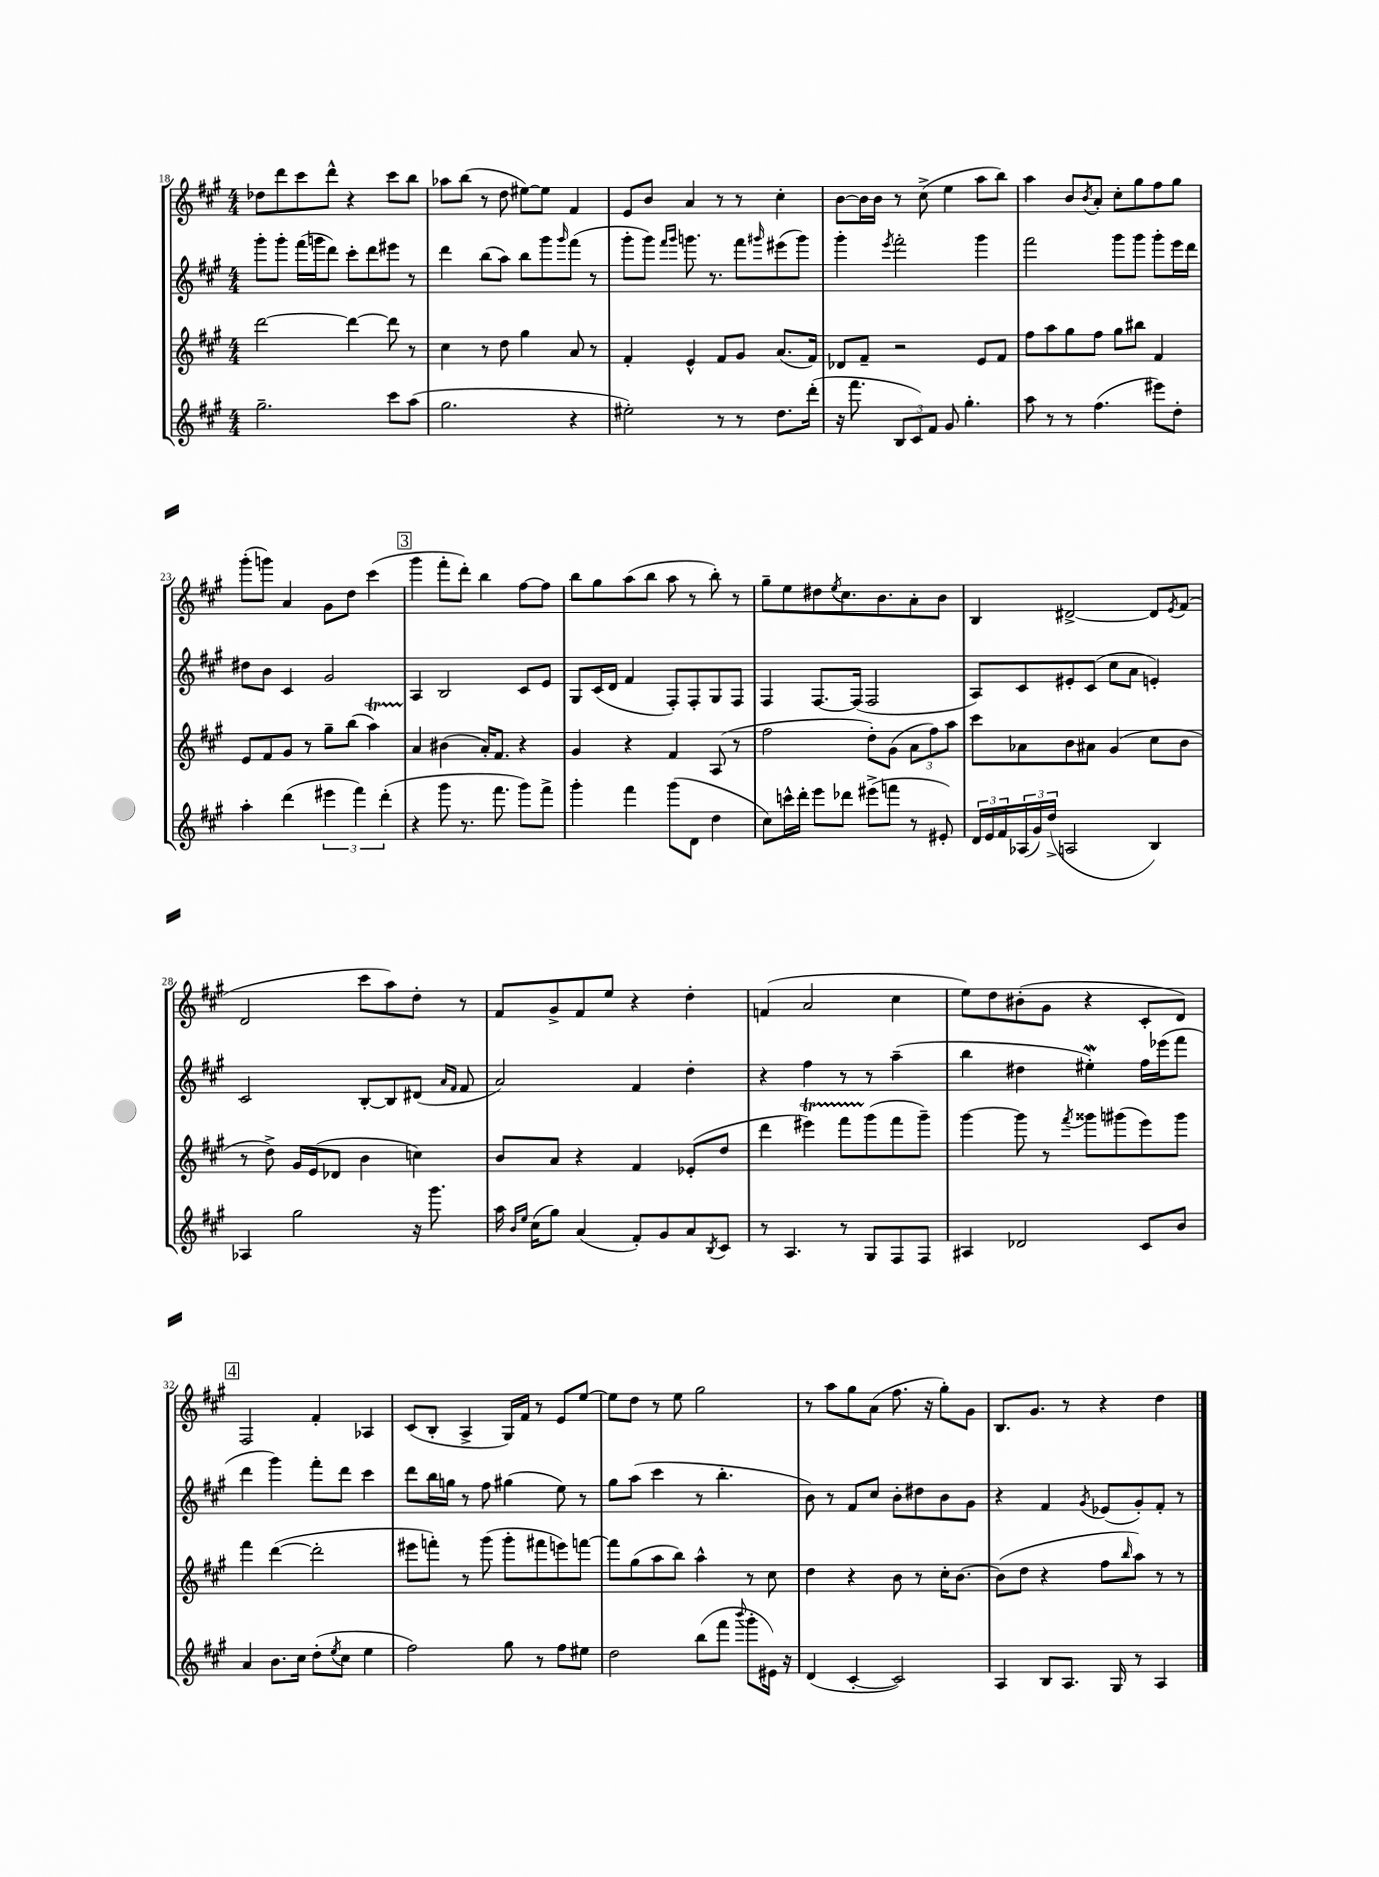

**kern	**kern	**kern	**kern
*part4	*part3	*part2	*part1
*staff4	*staff3	*staff2	*staff1
*clefG2	*clefG2	*clefG2	*clefG2
*k[f#c#g#]	*k[f#c#g#]	*k[f#c#g#]	*k[f#c#g#]
*M4/4	*M4/4	*M4/4	*M4/4
=18	=18	=18	=18
2.gg#~\	[2ddd\	8ggg#'\L	8dd-X\L
.	.	8ggg#'\J	8ddd\
.	.	(16fff#\LL	8ccc#\
.	.	16gggn\J	.
.	.	8ddd\J)	8ddd^^\J
.	4ddd\_	8ccc#'\L	4r
.	.	8ddd\	.
8ccc#\L	8ddd\]	8eee#X\J	8ccc#\L
(8aa\J	8r	8r	8bb\J
=19	=19	=19	=19
2.gg#\	4cc#\	4ddd\	8aa-X\L
.	.	.	(8bb\J
.	8r	(8bb\L	8r
.	8dd\	8aa\J)	8dd\
.	4gg#\	8bb\L	[8ee#X\L)
.	.	8ggg#\	8ee#\J]
.	.	16qqggg#/	.
4r	8a/	(8fff#\J	4f#/
.	8r	8r	.
=20	=20	=20	=20
2ee#X'\)	4f#'/	8ggg#'\L	8e/L
.	.	8ggg#\J)	8b/J
.	.	16qqfff#/LL	.
.	.	16qqggg#/JJ	.
.	4e^^/	8.gggn\	4a/
.	.	8.r	.
8r	8f#/L	.	8r
8r	8g#/J	8fff#\L	8r
.	.	16qqggg#X/	.
8.dd\L	(8.a/L	(8eee#X\	4cc#'\
.	.	8ggg#\J)	.
(16ddd'\Jk	16f#/Jk)	.	.
=21	=21	=21	=21
16r	8d-X/L	4ggg#'\	[8b\L
8.fff#\	.	.	.
.	8f#~/J	.	16b\L]
.	.	.	16b\JJ
.	.	8qeee/	.
12B/L	2r	2fff#'\	8r
12c#/)	.	.	.
.	.	.	(8cc#^\
12f#/J	.	.	.
8g#/	.	.	4ee\
4.gg#'\	.	.	.
.	8e/L	4ggg#\	8aa\L
.	8f#/J	.	8bb\J)
=22	=22	=22	=22
8aa\	8ff#\L	2fff#\	4aa\
8r	8aa\	.	.
8r	8gg#\	.	8b/L
.	.	.	8qb/
(4.ff#\	8ff#\J	.	8a'/J
.	8gg#\L	8ggg#\L	8cc#'\L
.	8bb#X\J	8ggg#\J	8gg#\
8eee#X\L)	4f#/	8ggg#'\L	8ff#\
8dd'\J	.	16eee\L	8gg#\J
.	.	16ddd\JJ	.
!!LO:LB:g=z
=23	=23	=23	=23
4aa'\	8e/L	8dd#X\L	(8ggg#'\L
.	8f#/	8b\J	8gggn\J)
(4ddd\	8g#/J	4c#/	4a/
.	8r	.	.
6eee#X\	8gg#~\L	2g#/	8g#\L
.	(8bb\J	.	8dd\J
6fff#\)	.	.	.
.	4aaT\)	.	(4ccc#\
(6ddd'\	.	.	.
!!LO:REH:place=s1:t=3
=24	=24	=24	=24
4r	4a/	4A/	4ggg#\
8ggg#\	(4b#X\	2B/	8fff#'\L
8.r	.	.	8ddd'\J)
.	16a'/KL)	.	4bb\
8.fff#\	8.f#/J	.	.
8ggg#\L)	4r	8c#/L	[8ff#\L
8fff#^\J	.	8e/J	8ff#\J]
=25	=25	=25	=25
4ggg#'\	4g#/	8G#/L	8bb\L
.	.	(16c#/L	8gg#\
.	.	16d/JJ	.
4fff#\	4r	4f#/	(8aa\
.	.	.	8bb\J
(8ggg#\L	4f#/	8F#'/L)	8aa\
8d\J	.	8F#'/	8r
4dd\	(8A/	8G#/	8bb'\)
.	8r	8F#/J	8r
=26	=26	=26	=26
8cc#\L)	2ff#\	4F#/	8gg#~\L
16cccn^^\L	.	.	8ee\
16ddd'\JJ	.	.	.
8eee\L	.	[8.F#/L	8dd#X\
.	.	.	8qee/
8ddd-X\J	.	.	8.cc#\
.	.	(16F#/Jk]	.
(8eee#X^\L	8dd'\L)	2F#/	.
.	.	.	8.b\
8fffn\J	(8g#\J	.	.
8r	12a\L	.	8a'\
.	12ff#\)	.	.
8e#X'/)	.	.	8b\J
.	12aa\J	.	.
=27	=27	=27	=27
24d/LL	8ccc#\L	8A/L)	4B/
24e/	.	.	.
24f#/	.	.	.
(24A-X/	8a-X\	8c#/	.
24g#/)	.	.	.
(24dd^/JJ	.	.	.
2An/	8b\	8e#X'/	[2d#X^/
.	8a#X\J	(8c#/J	.
.	(4g#/	8cc#\L	.
.	.	8a\J	.
4B/)	8cc#\L	4en'/)	8d#/L]
.	.	.	8qe/
.	8b\J	.	(8f#/J
!!LO:LB:g=z
=28	=28	=28	=28
4A-X/	8r	2c#/	2d/
.	8dd^\)	.	.
2gg#\	16g#/LL	.	.
.	(16e/J	.	.
.	8d-X/J	.	.
.	4b\	[8B'/L	8ccc#\L
.	.	8B/]	8aa\)
16r	4ccn\)	(8d#X/J	8dd'\J
8.ggg#\	.	.	.
.	.	16qqa/LL	.
.	.	16qqf#/JJ	.
.	.	8f#/	8r
=29	=29	=29	=29
16aa\	8b/L	2a/)	8f#/L
16qqb/LL	.	.	.
16qqee/JJ	.	.	.
(16cc#\KL	.	.	.
8gg#\J)	8a/J	.	8g#^/
(4a/	4r	.	8f#/
.	.	.	8ee/J
8f#'/L)	4f#/	4f#/	4r
8g#/	.	.	.
8a/	(8e-X'/L	4dd'\	4dd'\
8qB/	.	.	.
8c#/J	8dd/J	.	.
=30	=30	=30	=30
8r	4ddd\	4r	(4fn/
4.A/	.	.	.
.	4eee#Xt\)	4ff#\	2a/
8r	8fff#TTT\L	8r	.
8G#/L	(8ggg#\	8r	.
8F#/	8fff#\	(4aa~\	4cc#\
8F#/J	8ggg#~\J)	.	.
=31	=31	=31	=31
4A#X/	[4ggg#\	4bb\	8ee\L)
.	.	.	8dd\
2d-X/	8ggg#\]	4dd#X\	(8b#X'\
.	8r	.	8g#\J
.	8qfff#/	.	.
.	8ggg##X\L	4ee#XW'\)	4r
.	(8ggg#X\	.	.
8c#/L	8eee\)	16ff#\LL	8c#'/L
.	.	(16eee-X\J	.
8b/J	8ggg#\J	8fff#\J	8d/J)
!!LO:LB:g=z
!!LO:REH:place=s1:t=4
=32	=32	=32	=32
4a/	4fff#\	4ddd\	2F#/
8.b\L	([4ddd\	4ggg#\)	.
16cc#\Jk	.	.	.
(8dd'\L	2ddd'\]	8fff#'\L	4f#'/
8qee/	.	.	.
8cc#\J	.	8ddd\J	.
4ee\	.	4ccc#\	4A-X/
=33	=33	=33	=33
2ff#\)	8eee#X\L	8ddd\L	(8c#/L
.	8fffn'\J)	16bb\L	8B'/J
.	.	16ggn\JJ	.
.	8r	8r	4A^/
.	(8ggg#\	8ff#\	.
8gg#\	8ggg#'\L	(4gg#X\	16G#/LL)
.	.	.	16f#/JJ
8r	8fff#X\	.	8r
8ff#\L	8eeen\)	8ee\)	8e/L
8ee#X\J	[8fffn\J	8r	[8ee/J
=34	=34	=34	=34
2dd\	8fff\L]	8gg#\L	8ee\L]
.	(8gg#\	(8aa\J	8dd\J
.	8aa\	4ccc#\	8r
.	8bb\J)	.	8ee\
(8bb\L	4aa^^\	8r	2gg#\
8fff#\J	.	4.bb'\	.
8qqbbb/	.	.	.
8ggg#'\L	8r	.	.
16e#X\Jk)	8cc#\	.	.
16r	.	.	.
=35	=35	=35	=35
(4d/	4dd\	8b\)	8r
.	.	8r	8aa\L
[4c#'/	4r	8f#/L	8gg#\
.	.	8cc#/J	(8a\J
2c#/])	8b\	8b'\L	8.ff#\
.	8r	8dd#X\	.
.	.	.	16r
.	16cc#'\KL	8b\	8gg#'\L)
.	[8.b\J	.	.
.	.	8g#\J	8g#\J
=36	=36	=36	=36
4A/	(8b\L]	4r	8.B/L
.	8dd\J	.	.
.	.	.	8.g#/J
8B/L	4r	4f#/	.
8.A/J	.	.	8r
.	.	8qg#/	.
.	8ff#\L	(8e-X/L	4r
16G#/	.	.	.
.	16qqbb/	.	.
8r	8aa\J)	8g#'/)	.
4A/	8r	8f#'/J	4dd\
.	8r	8r	.
==	==	==	==
*-	*-	*-	*-
